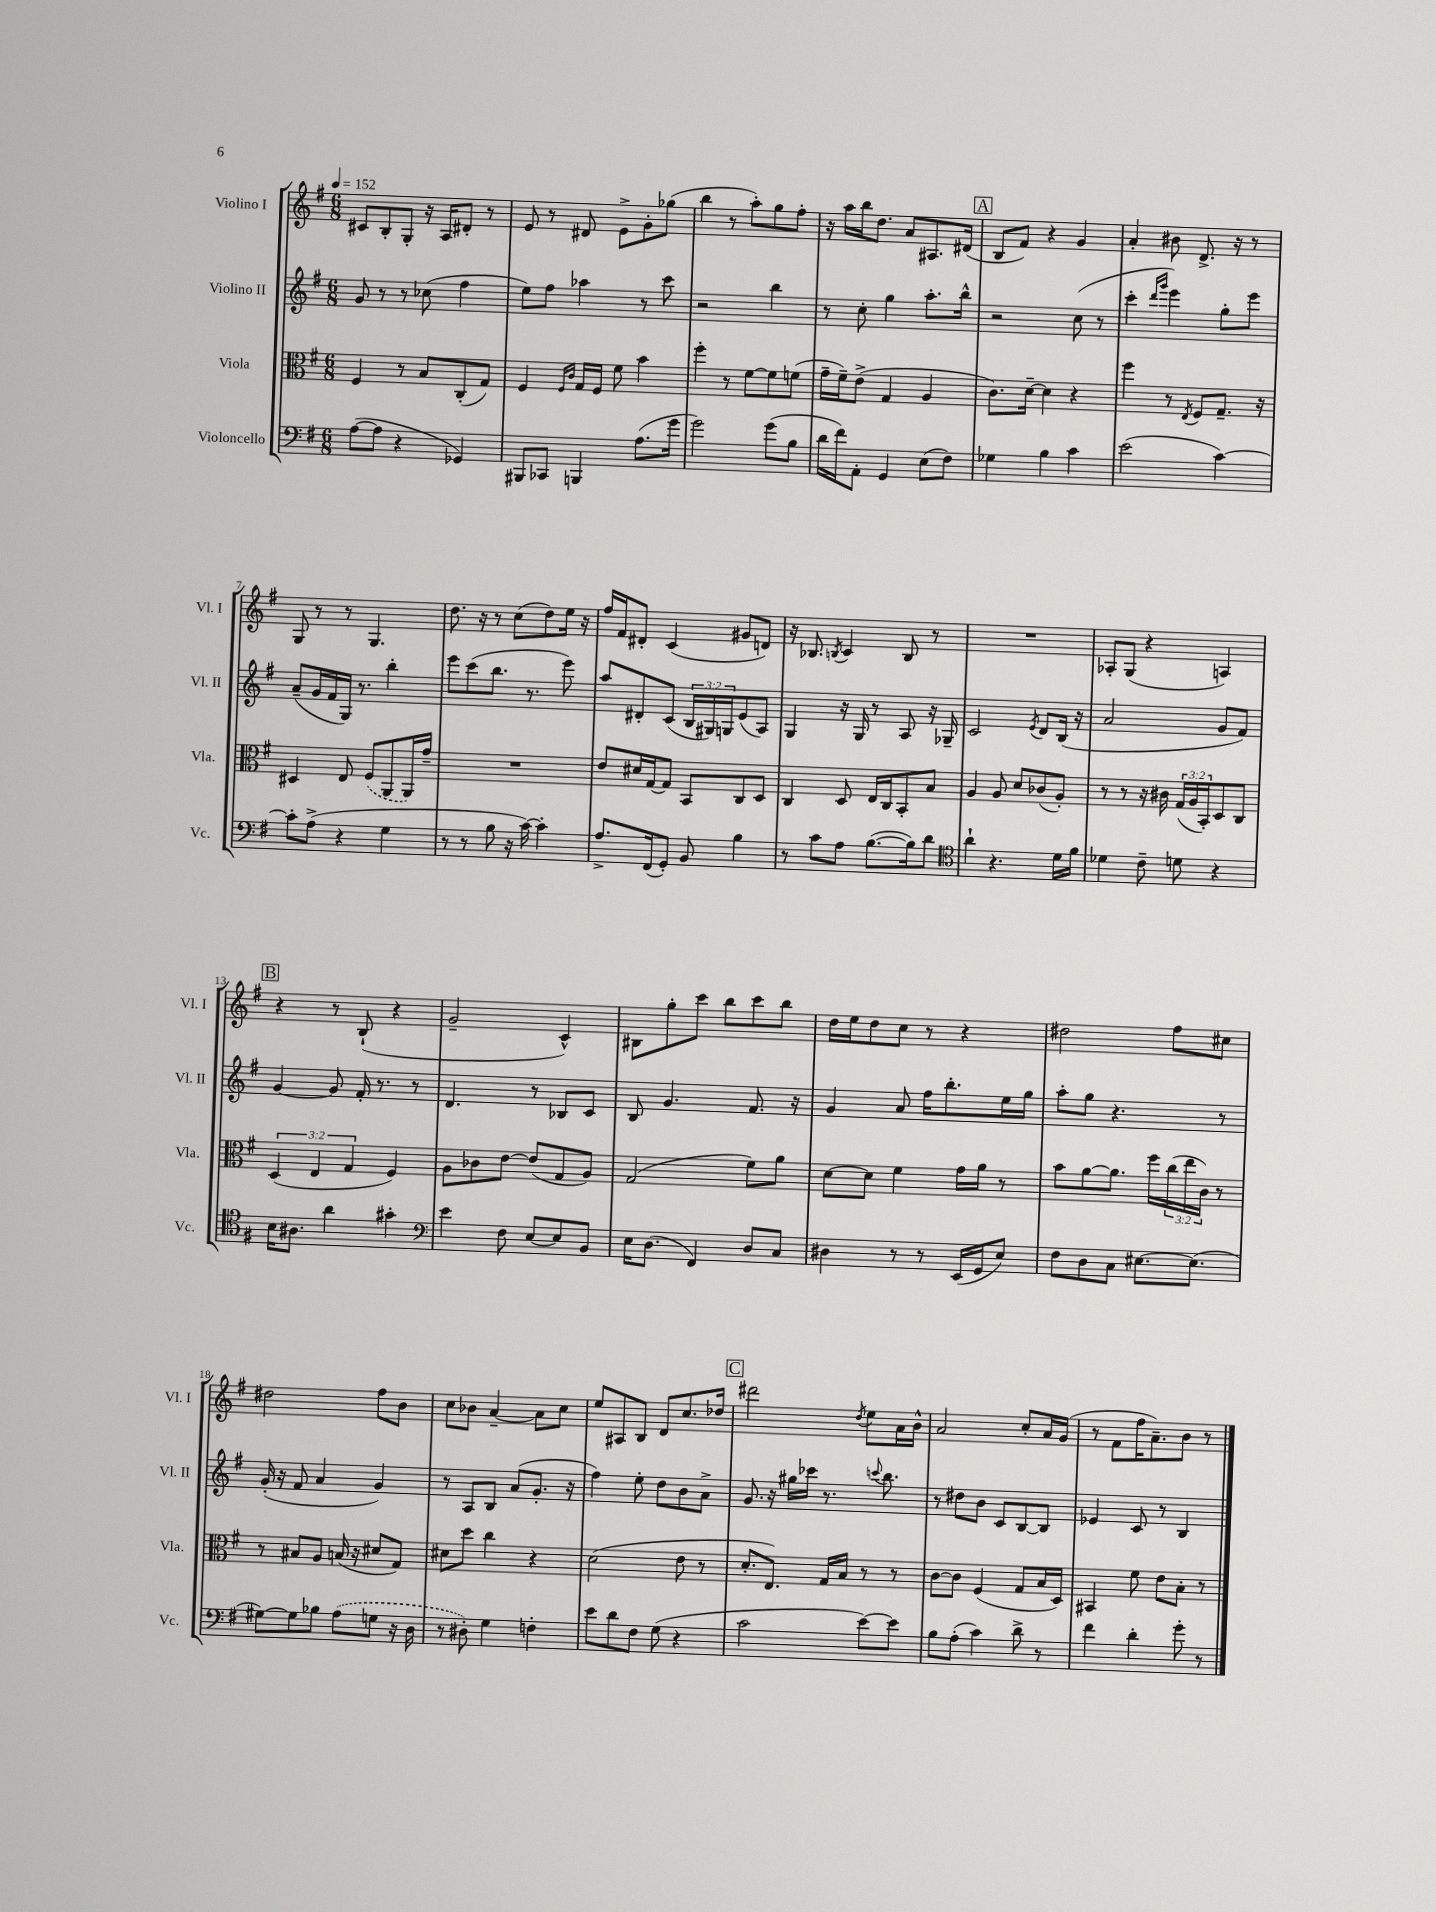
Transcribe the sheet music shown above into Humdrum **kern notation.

**kern	**kern	**kern	**kern
*staff4	*staff3	*staff2	*staff1
*clefF4	*clefC3	*clefG2	*clefG2
*k[f#]	*k[f#]	*k[f#]	*k[f#]
*M6/8	*M6/8	*M6/8	*M6/8
*MM152	*MM152	*MM152	*MM152
([8A	4F#	8g	8c#
8A]	.	8r	8B'
4r	8r	8r	8G'
.	8B	(8cc-	16r
.	.	.	16A
4GG-)	(8C'	4ff#	8d#'
.	8G)	.	8r
=	=	=	=
8BBB#	4F#	8ee)	8e
8CC-	.	8ff#	8r
.	16qqF#	.	.
.	16qqc	.	.
4BBB	16G	4aa-	8d#
.	16F#	.	.
.	8f#	.	8e^
(8.A	4b	8r	8g'
.	.	8ccc	(8gg-
16g	.	.	.
=	=	=	=
2g)	4ff#'	2r	4bb
.	8r	.	8r
.	[8f#	.	8aa')
(8g	8f#]	4bb	8gg
8B	(8f	.	8ff#'
=	=	=	=
16d	16g~	8r	16r
16f#)	16f#~)	.	16aa
8AA'	(8e^	8cc'	16bb
.	.	.	8.dd
4GG	4G	4gg	.
.	.	.	8a
(8E	4A	8.aa'	8.A#
8F#)	.	.	.
.	.	16bb^^	(16d#
=	=	=	=
4G-	8.c)	2r	8B
.	.	.	8f#)
.	[16d~	.	.
4B	4d]	.	4r
4c	4r	(8cc	4g
.	.	8r	.
=	=	=	=
(2e	4ff#	4ccc'	4a'
.	.	16qqddd	.
.	.	16qqggg	.
.	8r	4eee)	8b#
.	8qE	.	.
.	8F#	.	8.d^
[4c)	8.G~	8gg'	.
.	.	.	16r
.	.	8eee	8r
.	16r	.	.
=	=	=	=
8c']	4D#	(8a~	8G
(8A^	.	16g	8r
.	.	16f#	.
4r	8E	16G)	8r
.	.	8.r	.
.	(8F#	.	4.G
4G	8AA	4bb'	.
.	16AA)	.	.
.	16g~	.	.
=	=	=	=
8r	2.r	8eee	8.dd
8r	.	(8ccc	.
.	.	.	16r
8B	.	8.bb	8r
16r	.	.	(8cc
[16c)	.	8.r	.
4c']	.	.	8dd)
.	.	8eee)	16ee
.	.	.	16r
=	=	=	=
8.A^	8e	8aa	16ff#
.	.	.	16f#
.	16d#	8d#'	8d#'
(16FF#	[16G	.	.
8GG')	8G]	(8c	(4c
8BB	8BB	24B	.
.	.	24G#)	.
.	.	24G	.
4B	8C	(8e	8g#
.	8D	8A)	8d)
=	=	=	=
8r	4C	4G	16r
.	.	.	8.B-
8c	.	.	.
.	.	.	8qB
8A	8D	16r	4c
.	.	16G	.
([8.B	16E	8r	.
.	16C	.	.
.	8BB'	8A	8B
16B])	.	.	.
8d	8B	16r	8r
.	.	16G-~	.
=	=	=	=
*clefC4	*	*	*
4a`	4A	2c	2.r
4.r	8A	.	.
.	8d	.	.
.	.	8qe	.
.	(8c-	8d	.
16d	8A')	(16B	.
16f#	.	16r	.
=	=	=	=
4d-	8r	2a	8A-'
.	8r	.	(8G
8c~	16r	.	4r
.	16c#	.	.
8d	(24G	.	.
.	24A	.	.
.	24BB')	.	.
4r	8D	8g	4A)
.	8C	8f#)	.
=	=	=	=
16B	(6D	[4g	4r
8.A#	.	.	.
.	6E	.	.
4a	.	8g]	8r
.	6G	.	.
.	.	16f#'	(8B`
.	.	8.r	.
4g#'	4F#)	.	4r
.	.	8r	.
=	=	=	=
*clefF4	*	*	*
4e	8A	4.d	2g~
.	8c-	.	.
8F#	[8e	.	.
[8E	(8e]	8r	.
8E]	8G	8B-	4c^^)
8BB	8A)	8c	.
=	=	=	=
16E	(2G	8B	8B#
(8.D	.	.	.
.	.	4.g	8gg'
4FF#)	.	.	8ccc
.	.	.	8bb
8D	8f#)	8.f#	8ccc
8C	8a	.	8bb
.	.	16r	.
=	=	=	=
4D#	[8d	4g	16dd
.	.	.	16ee
.	8d]	.	8dd
8r	4f#	8a	8cc
8r	.	16ff#	8r
.	.	8.bb'	.
(16EE	16g	.	4r
16GG	16a	.	.
8E)	8r	16ee	.
.	.	16gg	.
=	=	=	=
8F#	8b	8aa'	2dd#
8D	[8a	8gg	.
8C	8.a]	4.r	.
[8.E#	.	.	.
.	16ff#	.	.
.	(24cc	.	8ff#
.	24ee	.	.
(8.E#]	.	.	.
.	24c)	.	.
.	8r	8r	8cc#
=	=	=	=
[8G#)	8r	(16g'	2dd#
.	.	16r	.
8G#]	8B#	8f#	.
8B-	8A	4a	.
(8A	(16B	.	.
.	16r	.	.
8G	8d#	4g)	8ff#
16r	8G)	.	8b
16D	.	.	.
=	=	=	=
8r	8d#	8r	8cc
8D#')	8dd	8A	8b-
4G	4cc	8B	[4a~
.	.	(8a	.
4F'	4r	8.g'	8a]
.	.	.	8cc
.	.	16r	.
=	=	=	=
8e	(2d	4ff#)	8ee
8d	.	.	8A#
8F#	.	8ee'	8B
(8G	.	8dd	8d
4r	8e	8b	8.cc
.	8r	8a^	.
.	.	.	16dd-
=	=	=	=
2c	8.d'	8.g	2ddd#
.	8.E)	16r	.
.	.	16gg#	.
.	.	16ccc-	.
.	16G	8.r	.
.	16B	.	.
.	.	.	8qdd
[8e)	8r	.	8ee
.	.	8qqccc	.
.	.	8.bb	.
8e]	8r	.	16a
.	.	.	16b^^
=	=	=	=
8B	[8c	8r	2a
(8A'	8c]	8dd#	.
4c)	(4F#	8b	.
.	.	8c	.
8d^	8G	[8B	8cc'
8r	16B	8B]	16a
.	16D)	.	(16g
=	=	=	=
4f#	4BB#	4e-	8r
.	.	.	8f#
4d'	8f#	8c	16ff#
.	.	.	8.a~)
.	8e	8r	.
8g'	8B'	4B	8b
8r	8r	.	8r
==	==	==	==
*-	*-	*-	*-
